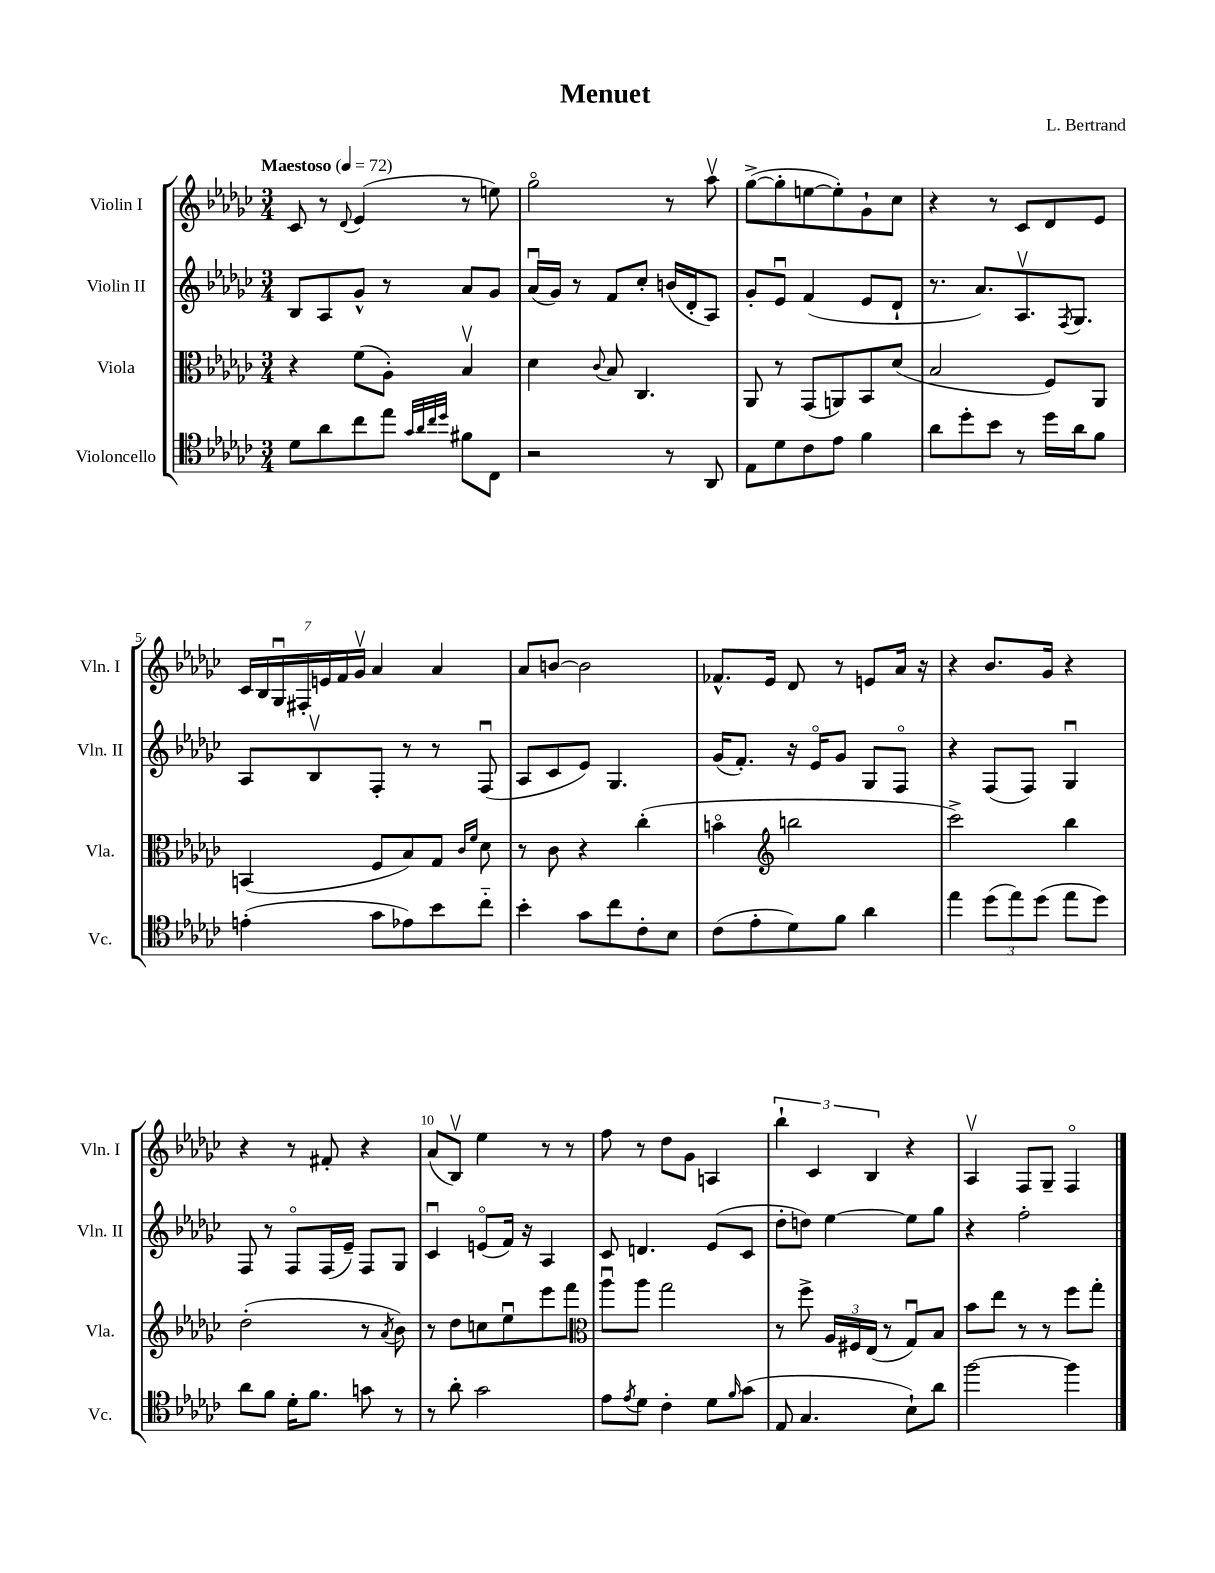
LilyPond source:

\header { title = "Menuet" composer = "L. Bertrand" }
<<
\new StaffGroup <<
\new Staff = "s0" \with { instrumentName = "Violin I" shortInstrumentName = "Vln. I" } {
    \clef treble \key ges \major \numericTimeSignature \time 3/4 \tempo "Maestoso" 4 = 72
    ces'8 r8 \appoggiatura { des'8 } ees'4( r8 e''8) |
    ges''2\flageolet r8 aes''8\upbow |
    ges''8~->( ges''8-. e''8~ e''8-.) ges'8-! ces''8 |
    r4 r8 ces'8 des'8 ees'8 |
    \tuplet 7/4 { ces'16 bes16 ges16\downbow fis16-. e'16 f'16 ges'16\upbow } aes'4 aes'4 |
    aes'8 b'8~ b'2 |
    fes'8.-^ ees'16 des'8 r8 e'8 aes'16 r16 |
    r4 bes'8. ges'16 r4 |
    r4 r8 fis'8-. r4 |
    aes'8( bes8\upbow) ees''4 r8 r8 |
    f''8 r8 des''8 ges'8 a4 |
    \tuplet 3/2 { bes''4-! ces'4 bes4 } r4 |
    aes4\upbow f8 ges8-- f4\flageolet \bar "|." |
}
\new Staff = "s1" \with { instrumentName = "Violin II" shortInstrumentName = "Vln. II" } {
    \clef treble \key ges \major \numericTimeSignature \time 3/4
    bes8 aes8 ges'8-^ r8 aes'8 ges'8 |
    aes'16\downbow( ges'16) r8 f'8 ces''8-. b'16( des'16-. aes8) |
    ges'8-. ees'8\downbow f'4( ees'8 des'8-! |
    r8. aes'8.) aes8.\upbow \acciaccatura { f8 } ges8. |
    aes8 bes8\upbow f8-. r8 r8 f8\downbow( |
    aes8 ces'8 ees'8) ges4. |
    ges'16( f'8.-.) r16 ees'16\flageolet ges'8 ges8 f8\flageolet |
    r4 f8( f8) ges4\downbow |
    f8 r8 f8\flageolet f16( ees'16--) f8 ges8 |
    ces'4\downbow e'8\flageolet( f'16) r16 aes4 |
    ces'8 d'4. ees'8( ces'8 |
    des''8-. d''8) ees''4~ ees''8 ges''8 |
    r4 f''2-. \bar "|." |
}
\new Staff = "s2" \with { instrumentName = "Viola" shortInstrumentName = "Vla." } {
    \clef alto \key ges \major \numericTimeSignature \time 3/4
    r4 f'8( aes8-.) bes4\upbow |
    des'4 \appoggiatura { ces'8 } bes8 ces4. |
    aes,8 r8 ges,8( a,8) bes,8 des'8( |
    bes2 f8) aes,8 |
    b,4( f8 bes8) ges8 \grace { ces'16 f'16 } des'8 |
    r8 ces'8 r4 ces''4-.( |
    b'4\flageolet \clef treble b''2 |
    ces'''2->) bes''4 |
    des''2-.( r8 \acciaccatura { aes'8 } bes'8) |
    r8 des''8 c''8 ees''8\downbow ees'''8 f'''8 |
    \clef alto aes''8\downbow aes''8 ges''2 |
    r8 f''8-> \tuplet 3/2 { aes16 fis16 ees16( } r8 ges8\downbow) bes8 |
    bes'8 ees''8 r8 r8 f''8 ges''8-. \bar "|." |
}
\new Staff = "s3" \with { instrumentName = "Violoncello" shortInstrumentName = "Vc." } {
    \clef tenor \key ges \major \numericTimeSignature \time 3/4
    des'8 aes'8 ces''8 ees''8 \grace { ges'32 aes'32 ces''32 des''32 } fis'8 ces8 |
    r2 r8 aes,8 |
    ees8 des'8 ces'8 ees'8 f'4 |
    aes'8 des''8-. bes'8 r8 des''16 aes'16 f'8 |
    e'4-.( ges'8 ees'8) bes'8 ces''8-_ |
    bes'4-. ges'8 ces''8 ces'8-. bes8 |
    ces'8( ees'8-. des'8) f'8 aes'4 |
    ees''4 \tuplet 3/2 { des''8( ees''8) des''8( } ees''8 des''8) |
    aes'8 f'8 des'16-. f'8. g'8 r8 |
    r8 aes'8-. ges'2 |
    ees'8 \acciaccatura { ees'8 } des'8 ces'4-. des'8 \grace { f'16 } ges'8( |
    ees8 ges4. bes8-!) aes'8 |
    f''2~ f''4 \bar "|." |
}
>>
>>
\layout { \context { \Score \override BarNumber.break-visibility = ##(#f #t #t) barNumberVisibility = #(every-nth-bar-number-visible 5) } }
